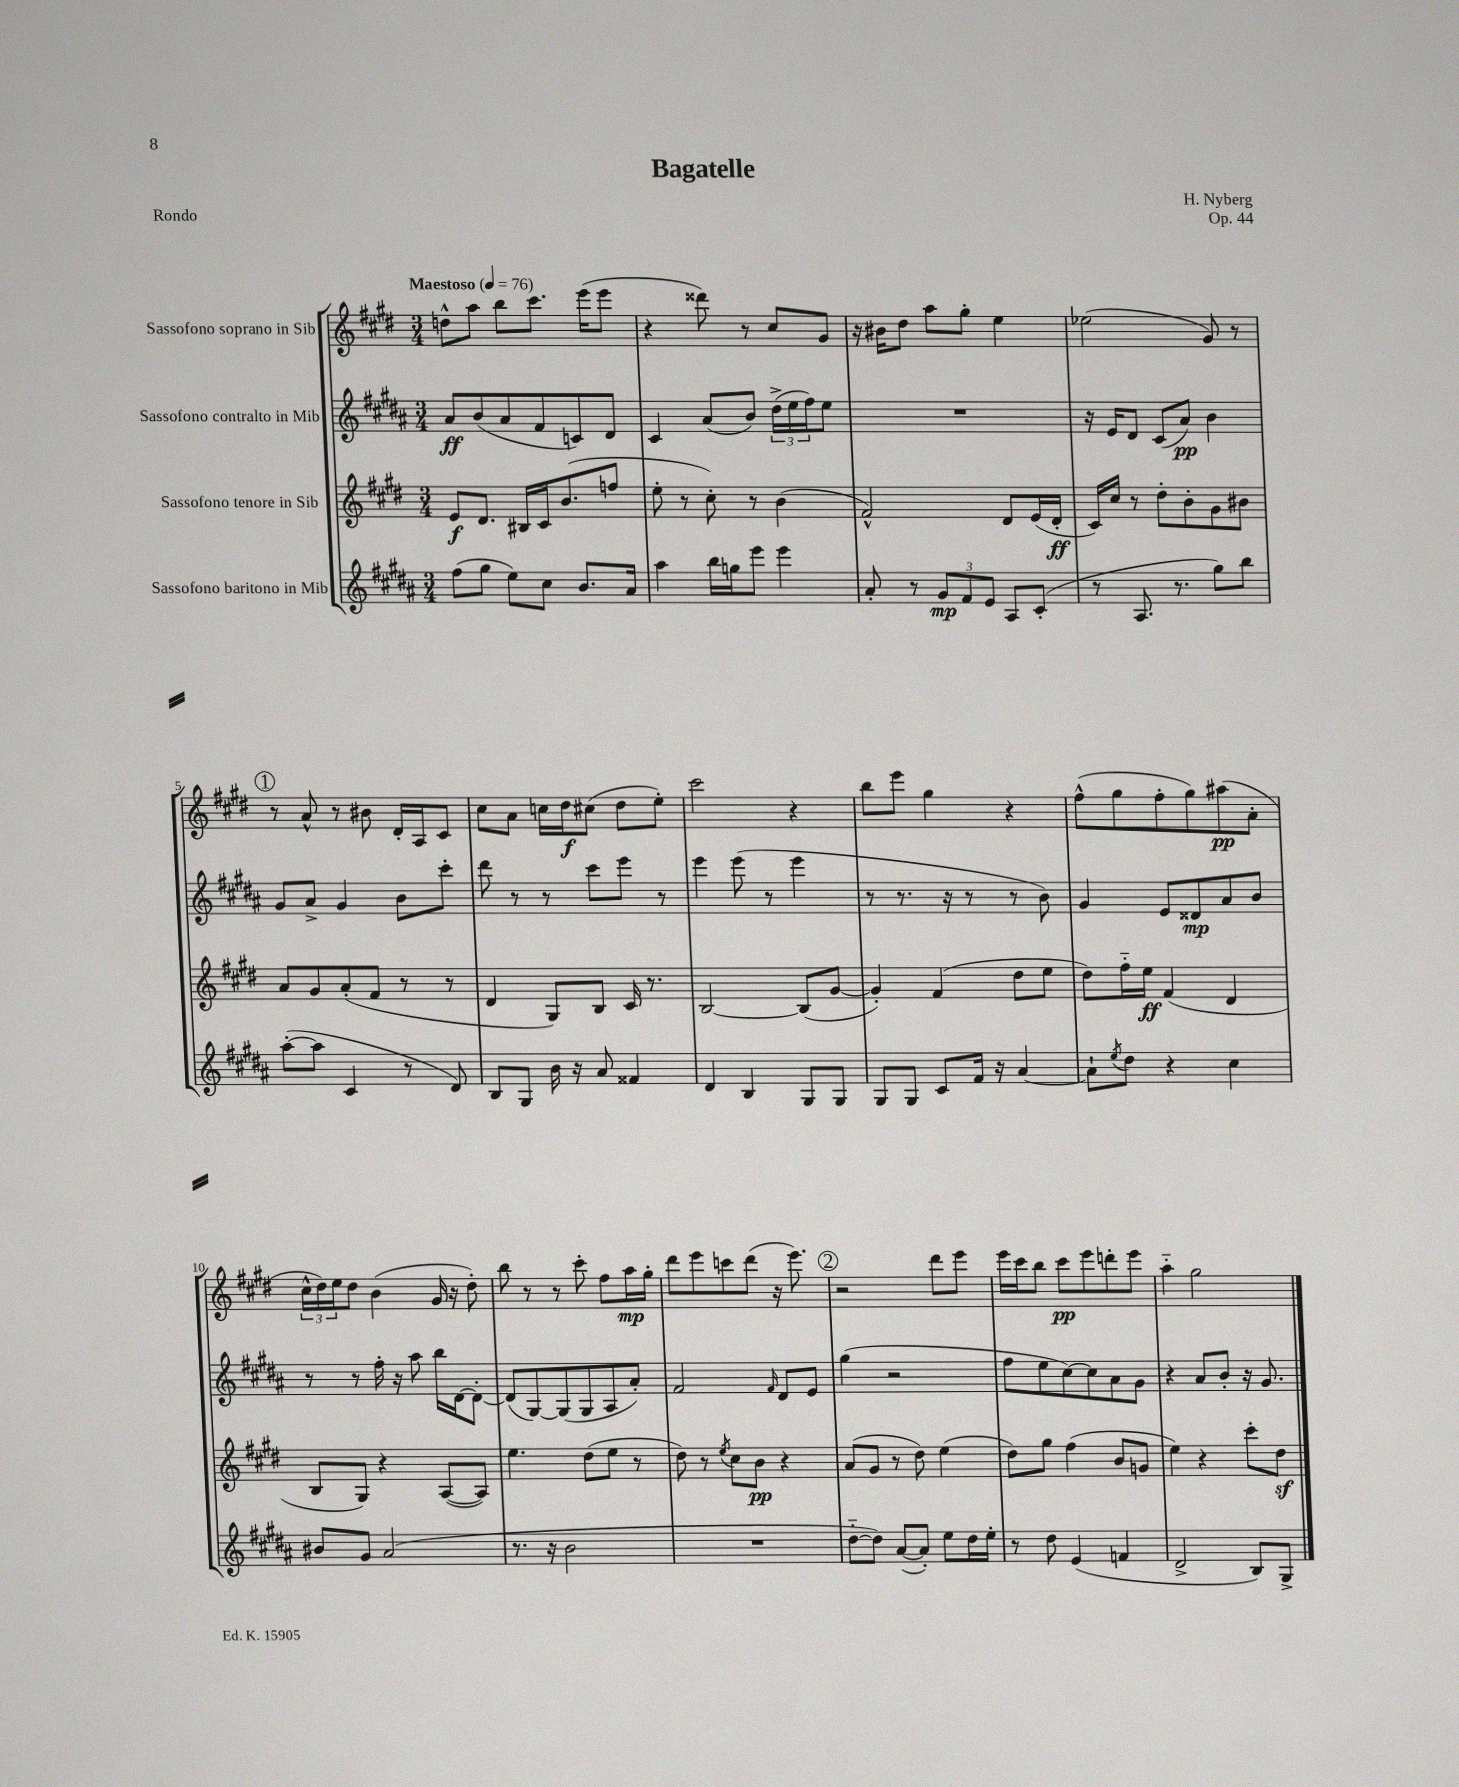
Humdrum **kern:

**kern	**kern	**kern	**kern
*staff4	*staff3	*staff2	*staff1
*clefG2	*clefG2	*clefG2	*clefG2
*k[f#c#g#d#a#]	*k[f#c#g#d#]	*k[f#c#g#d#a#]	*k[f#c#g#d#]
*M3/4	*M3/4	*M3/4	*M3/4
*MM76	*MM76	*MM76	*MM76
(8ff#\L	8e/L	8a#/L	8dd^^\L
8gg#\J	8.d#/J	(8b/	8aa\J
8ee\L)	.	8a#/	8bb\L
.	16B#/LL	.	.
8cc#\J	16c#/J	8f#/	8.ccc#\J
.	(8.b/	.	.
8.b/L	.	8c/)	.
.	.	.	(16eee\LK
.	8ff/J	8d#/J	8eee\J
16a#/Jk	.	.	.
=	=	=	=
4aa#\	8ee'\	4c#/	4r
.	8r	.	.
16bb\LL	8cc#'\)	(8a#/L	8ddd##\)
16gg\J	.	.	.
8eee\J	8r	8b/J)	8r
4eee\	(4b\	(24dd#^\LL	8cc#/L
.	.	24ee\	.
.	.	24ff#\J)	.
.	.	8ee\J	8g#/J
=	=	=	=
8a#'/	2f#^^/)	2.r	16r
.	.	.	16b#\LK
8r	.	.	8dd#\J
12g#/L	.	.	8aa\L
12f#/	.	.	.
.	.	.	8gg#'\J
12e/J	.	.	.
8A#/L	8d#/L	.	4ee\
(8c#'/J	(16e/L	.	.
.	16d#'/JJ	.	.
=	=	=	=
8r	16c#/LL)	16r	(2ee-\
.	16cc#/JJ	16e/LK	.
8.A#/	8r	8d#/J	.
.	8dd#'\L	(8c#/L	.
8.r	.	.	.
.	8b'\	8a#/J)	.
8gg#\L)	8g#\	4b\	8g#/)
8bb\J	8b#\J	.	8r
=	=	=	=
([8aa#'\L	8a/L	8g#/L	8r
8aa#\]J	8g#/	8a#^/J	8a^^/
4c#/	(8a'/	4g#/	8r
.	8f#/J	.	8b#\
8r	8r	8b\L	16d#'/LL
.	.	.	16A/J
8d#/)	8r	8ccc#'\J	8c#/J
=	=	=	=
8B/L	4d#/	8ddd#\	8cc#\L
8G#/J	.	8r	8a\J
16b\	8G#/L)	8r	16cc\LL
16r	.	.	16dd#\J
8a#/	8B/J	8ccc#\L	(8cc#\J
4f##/	16c#/	8eee\J	8dd#\L
.	8.r	.	.
.	.	8r	8ee'\J)
=	=	=	=
4d#/	[2B/	4eee\	2ccc#\
4B/	.	(8eee\	.
.	.	8r	.
8G#/L	(8B/]L	4eee\	4r
8G#/J	[8g#/J	.	.
=	=	=	=
8G#/L	4g#'/])	8r	8bb\L
8G#/J	.	8.r	8eee\J
8c#/L	(4f#/	.	4gg#\
.	.	16r	.
16f#/Jk	.	8r	.
16r	.	.	.
[4a#/	8dd#\L	8r	4r
.	8ee\J	8b\)	.
=	=	=	=
8a#`\]L	8dd#\L)	4g#/	(8ff#^^\L
8qee/	.	.	.
8dd#\J	16ff#'~\L	.	8gg#\
.	16ee\JJ	.	.
4r	(4f#/	8e/L	8ff#'\
.	.	8d##/	8gg#\)
4cc#\	4d#/	8a#/	(8aa#\
.	.	8b/J	8a'\J
=	=	=	=
8b#/L	8B/L	8r	24cc#^^\LL
.	.	.	24dd#\)
.	.	.	24ee\J
8g#/J	8G#/J)	8r	8dd#\J
(2a#/	4r	16ff#'\	(4b\
.	.	16r	.
.	.	8aa#\	.
.	([8A/L	16bb\LL	16g#/
.	.	[16d#\J	16r
.	8A/]J)	8d#'\_J	8dd#'\)
=	=	=	=
8.r	4.ee\	(8d#/]L	8bb\
.	.	[8G#/)	8r
16r	.	.	.
2b\	.	(8G#/]	8r
.	(8dd#\L	8G#/	8ccc#'\
.	8ee\J	8A#/	8ff#\L
.	8r	8a#'/J)	16aa\L
.	.	.	16gg#'\JJ
=	=	=	=
2.r	8dd#\)	2f#/	8ddd#\L
.	8r	.	8eee\
.	8qee/	.	.
.	8cc#\L	.	8ccc\
.	8b\J	.	(8ddd#\J
.	.	16qqf#/	.
.	4r	8d#/L	16r
.	.	.	8.eee\)
.	.	8e/J	.
=	=	=	=
[8dd#'~\L	(8a/L	(4gg#\	2r
8dd#\]J)	8g#/J	.	.
([8a#/L	8r	2r	.
8a#'/]J)	8dd#\)	.	.
8ee\L	(4ee\	.	8ddd#\L
16dd#\L	.	.	8eee\J
16ee'\JJ	.	.	.
=	=	=	=
8r	8dd#\L)	8ff#\L	16eee\LL
.	.	.	16ccc#\J
8dd#\	8gg#\J	8ee\	8bb\J
(4e/	(4ff#\	[8cc#\)	8ccc#\L
.	.	8cc#\]	8eee\
4f/	8b/L	8a#\	8ddd'\
.	8g/J	8g#\J	8eee\J
=	=	=	=
2d#^/	4ee\)	4r	4aa'~\
.	4r	8a#/L	2gg#\
.	.	8b'/J	.
8B/L)	8ccc#'\L	16r	.
.	.	8.g#/	.
8G#^/J	8dd#\J	.	.
==	==	==	==
*-	*-	*-	*-
